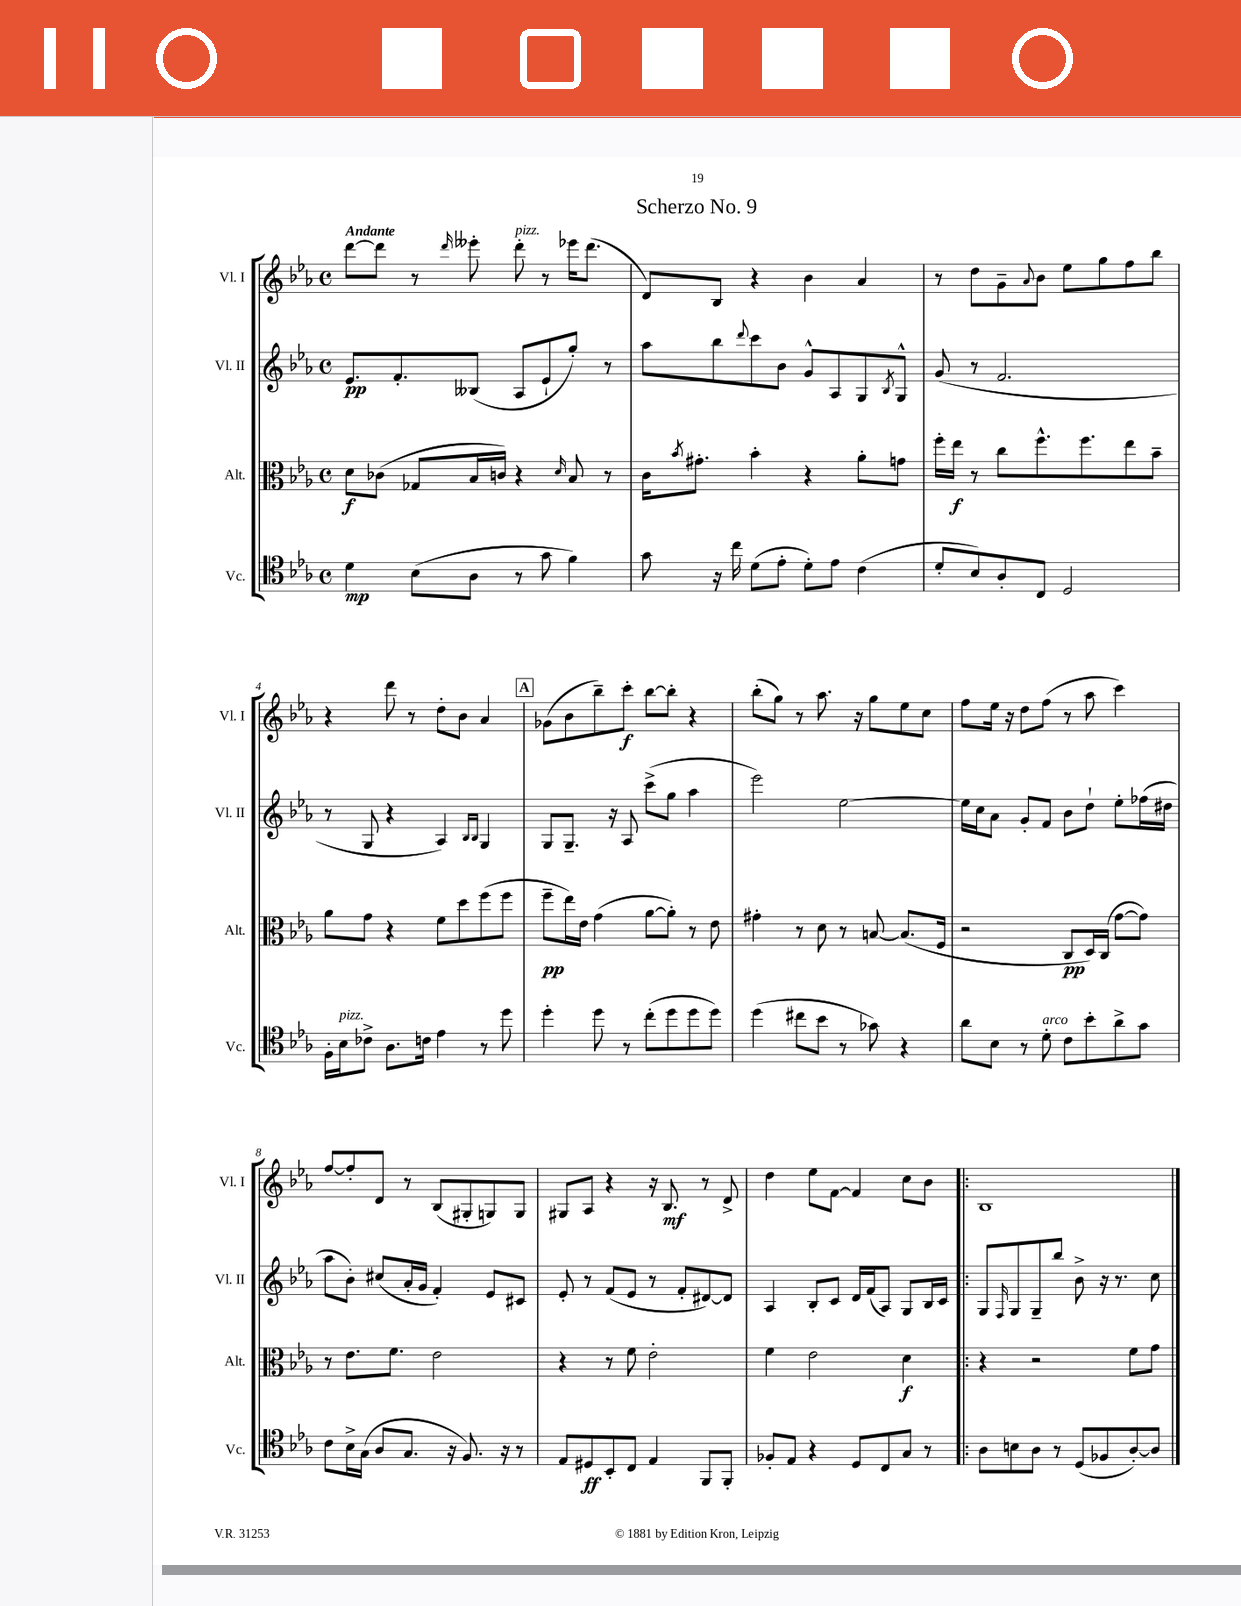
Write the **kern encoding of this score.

**kern	**kern	**kern	**kern
*staff4	*staff3	*staff2	*staff1
*clefC4	*clefC3	*clefG2	*clefG2
*k[b-e-a-]	*k[b-e-a-]	*k[b-e-a-]	*k[b-e-a-]
*M4/4	*M4/4	*M4/4	*M4/4
*met(c)	*met(c)	*met(c)	*met(c)
4d	8d	8.e-	[8ddd
.	(8c-	.	8ddd]
.	.	8.f'	.
(8B-	8G-	.	8r
.	.	.	16qqddd
8A-	16B-	(8B--	8eee--'
.	16c)	.	.
8r	4r	8A-	8ddd'
8g	.	8e-`	8r
.	16qqd	.	.
4f)	8B-	8gg')	16eee-
.	.	.	(8.ddd
.	8r	8r	.
=	=	=	=
8g	16c	8aa-	8d)
.	8qb-	.	.
.	8.g#'	.	.
16r	.	8bb-	8B-
16cc	.	.	.
.	.	8qqddd	.
(8d	4b-'	8ccc	4r
8e-'	.	8b-	.
8d')	4r	8g^^	4b-
8e-	.	8A-	.
(4c	8a-'	8G	4a-
.	.	8qB-	.
.	8g	8G^^	.
=	=	=	=
8d'	16ff'	(8g	8r
.	16ee-	.	.
8B-)	8r	8r	8dd
8A-'	8cc	2.f	8g~
.	.	.	8qqa-
8C	8.ff^^	.	8b-
2D	.	.	8ee-
.	8.ff	.	.
.	.	.	8gg
.	8ee-	.	8ff
.	8b-~	.	8bb-
=	=	=	=
16F'	8a-	8r	4r
16B-	.	.	.
8c-^	8g	8G	.
8.A-	4r	4r	8ddd
.	.	.	8r
16c	.	.	.
4e-	8f	4A-)	8dd'
.	8dd	.	8b-
.	.	16qqB-	.
.	.	16qqB-	.
8r	(8ff	4G	4a-
8dd	8ff	.	.
=	=	=	=
4dd'	8ff~	8G	(8g-
.	16ee-)	8.G~	8b-
.	16e-	.	.
8dd	(4g	.	8bb-~)
.	.	16r	.
8r	.	8A-	8ccc'
(8cc'	[8a-	(8ccc^	[8bb-
8dd	8a-'])	8gg	8bb-']
8dd	8r	4aa-	4r
8dd)	8e-	.	.
=	=	=	=
(4dd	4g#'	2eee-)	(8bb-'
.	.	.	8gg)
8cc#	8r	.	8r
8b-	8d	.	8.aa-
8r	8r	[2ee-	.
.	.	.	16r
8g-)	[8B	.	8gg
4r	(8.B]	.	8ee-
.	.	.	8cc
.	16F	.	.
=	=	=	=
8a-	2r	16ee-]	8ff
.	.	16cc	.
8B-	.	8a-	16ee-
.	.	.	16r
8r	.	8g'	8dd
8d'	.	8f	(8ff
8c	8C	8b-	8r
8b-'	16D)	8dd`	8aa-
.	(16C	.	.
8a-^	[8g	8ee-'	4ccc)
8g	8g])	(16ff-	.
.	.	16dd#	.
=	=	=	=
8c	8r	8aa-	[8ff
16B-^	8.e-	8b-')	8ff']
(16G	.	.	.
8A-	.	(8cc#	8d
.	8.f	.	.
8.G	.	16a-'	8r
.	.	16g	.
.	2e-	4f')	(8B-
16r	.	.	.
8.F)	.	.	8G#'
.	.	8e-	8G)
16r	.	.	.
8r	.	8c#	8G
=	=	=	=
8E-	4r	8e-'	8G#
8D#	.	8r	8A-
8BB-'	8r	(8f	4r
8C	8f	8e-	.
4E-	2e-'	8r	16r
.	.	.	8.B-
.	.	8f'	.
8FF	.	[8d#)	8r
8FF'	.	8d#]	8d^
=	=	=	=
8F-'	4f	4A-	4dd
8E-	.	.	.
4r	2e-	8B-'	8ee-
.	.	8c	[8f
8D	.	16d	4f]
.	.	(16f	.
8C	.	8A-)	.
8G	4d	8G	8cc
8r	.	16B-	8b-
.	.	16c	.
=!|:	=!|:	=!|:	=!|:
8A-	4r	8G	1B-
.	.	16qqF	.
8B	.	8G	.
8A-	2r	8G~	.
8r	.	8bb-	.
(8D	.	8b-^	.
8F-	.	16r	.
.	.	8.r	.
[8A-')	8f	.	.
8A-]	8g	8cc	.
==	==	==	==
*-	*-	*-	*-
